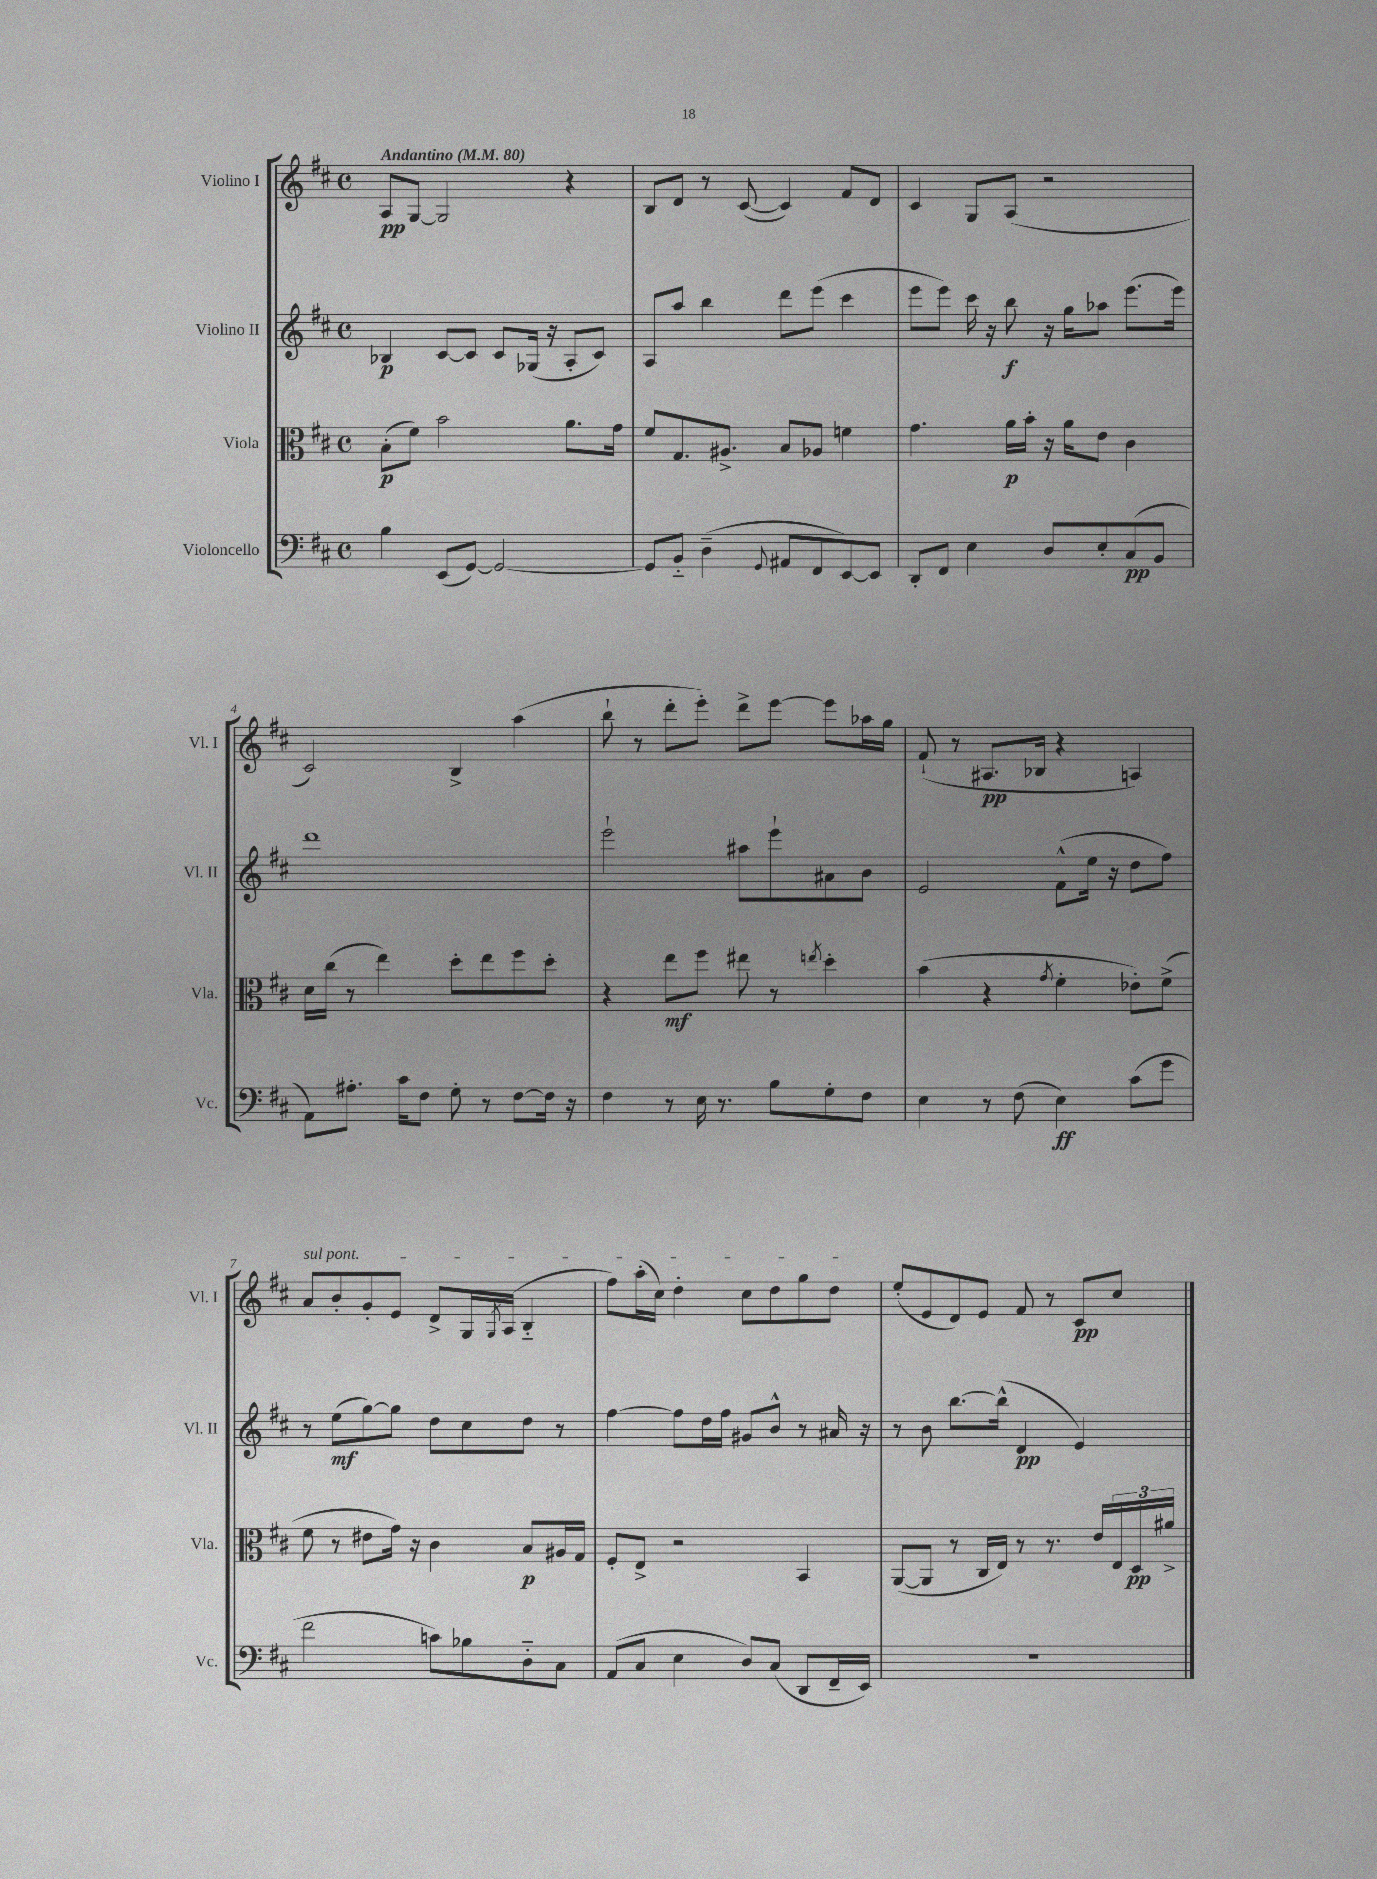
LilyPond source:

<<
\new StaffGroup <<
\new Staff = "s0" \with { instrumentName = "Violino I" shortInstrumentName = "Vl. I" } {
    \clef treble \key d \major \defaultTimeSignature \time 4/4 \tempo "Andantino" 4 = 80
    a8\pp g8~ g2 r4 |
    b8 d'8 r8 cis'8~( cis'4) fis'8 d'8 |
    cis'4 g8 a8( r2 |
    cis'2) b4-> a''4( |
    b''8-! r8 d'''8-. e'''8-.) d'''8-> e'''8~ e'''8 aes''16 g''16 |
    fis'8-!( r8 ais8.\pp bes16 r4 a4) |
    \once \override TextSpanner.bound-details.left.text = \markup { \italic "sul pont." } a'8\startTextSpan b'8-. g'8-. e'8 d'8-> g16 \acciaccatura { g8 } a16( b4-_ |
    fis''8) a''16-.( cis''16) d''4-. cis''8 d''8 g''8 d''8\stopTextSpan |
    e''8-.( e'8 d'8) e'8 fis'8 r8 cis'8\pp cis''8 \bar "|." |
}
\new Staff = "s1" \with { instrumentName = "Violino II" shortInstrumentName = "Vl. II" } {
    \clef treble \key d \major \defaultTimeSignature \time 4/4
    bes4\p cis'8~ cis'8 cis'8 ges16( r16 a8-. cis'8) |
    a8 a''8 b''4 d'''8 e'''8( cis'''4 |
    e'''8 e'''8) cis'''16 r16 b''8\f r16 g''16 aes''8 e'''8.( e'''16) |
    d'''1 |
    e'''2-! ais''8 e'''8-! ais'8 b'8 |
    e'2 fis'8-^( e''16 r16 d''8 fis''8) |
    r8 e''8\mf( g''8~) g''8 d''8 cis''8 d''8 r8 |
    fis''4~ fis''8 d''16 fis''16 gis'8 b'8-^ r8 ais'16 r16 |
    r8 b'8 b''8.~ b''16-^( d'4\pp e'4) \bar "|." |
}
\new Staff = "s2" \with { instrumentName = "Viola" shortInstrumentName = "Vla." } {
    \clef alto \key d \major \defaultTimeSignature \time 4/4
    b8-.\p( fis'8) b'2 a'8. g'16 |
    fis'8 g8. ais8.-> b8 aes8 f'4 |
    g'4. a'16\p b'16-. r16 a'16 e'8 cis'4 |
    d'16 cis''16( r8 e''4) d''8-. e''8 fis''8 d''8-. |
    r4 e''8\mf fis''8 eis''8 r8 \acciaccatura { e''8 } d''4-. |
    b'4( r4 \acciaccatura { g'8 } fis'4-. ees'8-.) fis'8->( |
    fis'8 r8 eis'8 g'16) r16 cis'4 b8\p ais16 g16 |
    fis8-. e8-> r2 b,4 |
    a,8~( a,8 r8 cis16 e16) r8 r8. e'16 \tuplet 3/2 { e16 d16\pp ais'16-> } \bar "|." |
}
\new Staff = "s3" \with { instrumentName = "Violoncello" shortInstrumentName = "Vc." } {
    \clef bass \key d \major \defaultTimeSignature \time 4/4
    b4 e,8( g,8~) g,2~ |
    g,8 b,8-_ d4--( \appoggiatura { g,8 } ais,8 fis,8 e,8~) e,8 |
    d,8-. fis,8 e4 d8 e8-. cis8\pp( b,8 |
    a,8) ais8.-. cis'16 fis8 g8-. r8 fis8~ fis16 r16 |
    fis4 r8 e16 r8. b8 g8-. fis8 |
    e4 r8 fis8( e4\ff) cis'8( g'8 |
    fis'2 c'8) bes8 d8-_ cis8 |
    a,8( cis8 e4 d8) cis8( d,8 fis,16-- e,16) |
    R1 \bar "|." |
}
>>
>>
